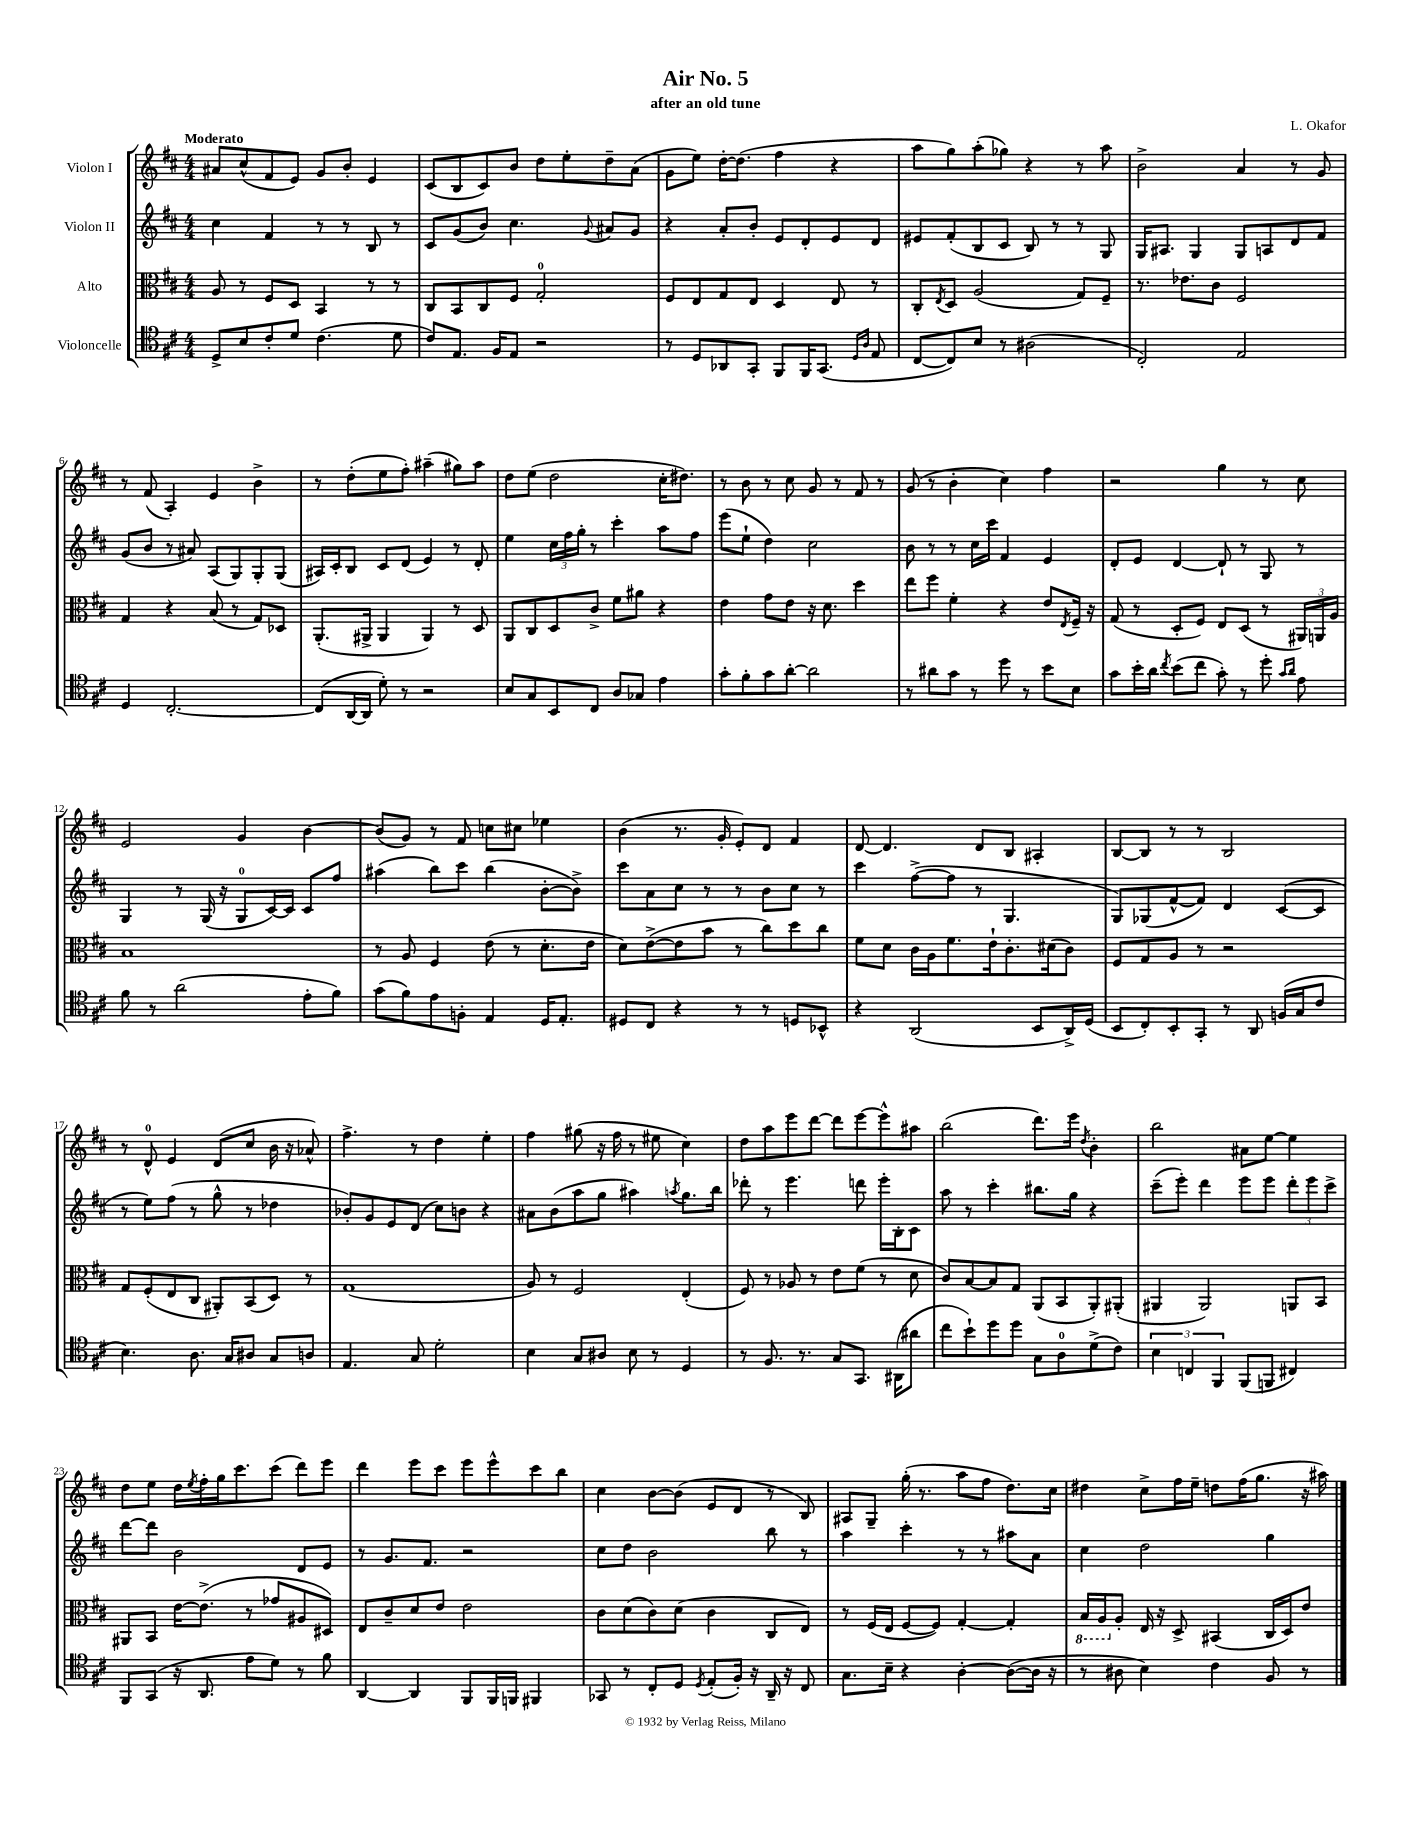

**kern	**kern	**kern	**kern
*staff4	*staff3	*staff2	*staff1
*clefC4	*clefC3	*clefG2	*clefG2
*k[f#c#]	*k[f#c#]	*k[f#c#]	*k[f#c#]
*M4/4	*M4/4	*M4/4	*M4/4
8D^	8A	4cc#	8a#
8B	8r	.	(8cc#^^
8c#'	8F#	4f#	8f#
8d	8D	.	8e)
(4.c#	4BB	8r	8g
.	.	8r	8b'
.	8r	8B	4e
8d	8r	8r	.
=	=	=	=
8c#)	8C#	8c#	(8c#
8.E	8BB	(8g	8B
.	8C#	8b)	8c#)
16F#	.	.	.
8E	8F#	4.cc#	8b
2r	2G'	.	8dd
.	.	.	8ee'
.	.	8qqg	.
.	.	8a#	8dd~
.	.	8g	(8a
=	=	=	=
8r	8F#	4r	8g
8D	8E	.	8ee)
8AA-	8G	8a'	[16dd'
.	.	.	(8.dd]
8GG'	8E	8b'	.
8FF#	4D	8e	4ff#
16FF#	.	8d'	.
(8.GG	.	.	.
.	8E	8e	4r
16qqD	.	.	.
16qqA	.	.	.
8E	8r	8d	.
=	=	=	=
[8C#	8C#'	8e#	8aa
.	8qE	.	.
8C#])	8D	(8f#'	8gg)
8B	(2A	8B	(8aa'
8r	.	8c#	8gg-)
(2A#	.	8B)	4r
.	.	8r	.
.	8G)	8r	8r
.	8F#~	8G	8aa
=	=	=	=
2C#')	8.r	16G	2b^
.	.	8.A#	.
.	8.e-	.	.
.	.	4G	.
.	8c#	.	.
2E	2F#	8G	4a
.	.	8A	.
.	.	8d	8r
.	.	8f#	8g
=	=	=	=
4D	4G	(8g	8r
.	.	8b	(8f#
[2.C#'	4r	8r	4A')
.	.	8a#)	.
.	(8B	(8A	4e
.	8r	8G)	.
.	8G)	8G'	4b^
.	8D-	(8G	.
=	=	=	=
(8C#]	(8.AA'	16A#)	8r
.	.	16c#'	.
[16AA	.	8B	(8dd'
16AA]	16AA#^	.	.
8d')	4AA#	8c#	8ee
8r	.	(8d	8ff#')
2r	4AA#)	4e)	(4aa#~
.	8r	8r	8gg#)
.	8D	8d'	8aa#
=	=	=	=
8B	8AA	4ee	8dd
8G	8C#	.	(8ee
8BB	8D	24cc#	2dd
.	.	24ff#	.
.	.	24gg'	.
8C#	8c#^	8r	.
8A	8f#	4ccc#'	.
8G-	8a#	.	.
4e	4r	8aa	16cc#'
.	.	.	8.dd#)
.	.	8ff#	.
=	=	=	=
8g'	4e	(8eee	8r
8f#'	.	8ee`	8b
8g	8g	4dd)	8r
[8a'	8e	.	8cc#
2a]	16r	2cc#	8g
.	8.d	.	.
.	.	.	8r
.	4dd	.	8f#
.	.	.	8r
=	=	=	=
8r	8ee	8b	(8g
8a#	8ff#	8r	8r
8g	4f#'	8r	4b'
8r	.	16cc#	.
.	.	16ccc#	.
8dd	4r	4f#	4cc#)
8r	.	.	.
8b	8e	4e	4ff#
.	8qE	.	.
8B	16F#~	.	.
.	16r	.	.
=	=	=	=
8g	(8G	8d'	2r
16b'	8r	8e	.
16a	.	.	.
8qcc#	.	.	.
(8b	8D'	[4d	.
8cc#	8F#)	.	.
8g')	8E	8d`]	4gg
8r	(8D	8r	.
8dd'	8r	8G	8r
16qqg	.	.	.
16qqa	.	.	.
8e	24AA#)	8r	8cc#
.	24AA	.	.
.	24A	.	.
=	=	=	=
8f#	1B	4G	2e
8r	.	.	.
(2a	.	8r	.
.	.	(16G	.
.	.	16r	.
.	.	8G	4g
.	.	[16c#)	.
.	.	16c#]	.
8e'	.	8c#	[4b
8f#)	.	8ff#	.
=	=	=	=
(8g	8r	(4aa#	(8b]
8f#)	8A	.	8g)
8e	4F#	8bb)	8r
8F'	.	8ccc#	8f#
4E	(8e	(4bb	8cc
.	8r	.	8cc#
16D	8.d'	[8b'	4ee-
8.E'	.	.	.
.	.	8b^])	.
.	16e	.	.
=	=	=	=
8D#	8d)	8ccc#	(4b
8C#	([8e^	8a	.
4r	8e]	8cc#	8.r
.	8b	8r	.
.	.	.	16g'
8r	8r	8r	8e')
8r	8cc#)	8b	8d
8D	8dd	8cc#	4f#
8BB-^^	8cc#	8r	.
=	=	=	=
4r	8f#	4ccc#	[8d
.	8d	.	4.d]
(2AA	16c#	([8ff#^	.
.	16A	.	.
.	8.f#	8ff#]	.
.	.	8r	8d
.	16e`	.	.
.	8.c#'	4.G	8B
8BB	.	.	4A#'
.	(16d#	.	.
16AA^)	8c#)	.	.
(16D	.	.	.
=	=	=	=
8BB	8F#	8G)	[8B
8C#')	8G	(8G-	8B]
8BB'	8A	[8f#^^	8r
8GG'	8r	8f#])	8r
8r	2r	4d	2B
8AA	.	.	.
(16F	.	([8c#	.
16G	.	.	.
8c#	.	8c#]	.
=	=	=	=
4.B)	8G	8r	8r
.	(8F#'	8ee)	8d^^
.	8E	(8ff#	4e
8.A	8C#	8r	.
.	8AA#')	8gg^^	(8d
16G	.	.	.
8A#	(8BB	8r	8cc#
8G	8D)	4dd-	16b
.	.	.	16r
8A	8r	.	8a-^^)
=	=	=	=
4.E	(1G	8b-')	4.ff#^
.	.	8g	.
.	.	8e	.
8G	.	(8d	8r
2d'	.	8cc#)	4dd
.	.	8b	.
.	.	4r	4ee'
=	=	=	=
4B	8A)	8a#	4ff#
.	8r	(8b	.
8G	2F#	8aa	(8gg#
8A#	.	8gg	16r
.	.	.	16ff#
8B	.	4aa#)	8r
8r	.	.	8ee#
.	.	8qaa	.
4D	(4E'	8.gg	4cc#)
.	.	16bb	.
=	=	=	=
8r	8F#)	8ddd-'	8dd
8.F#	8r	8r	8aa
.	8A-	4.eee	8eee
8.r	.	.	.
.	8r	.	[8ddd
8G	8e	.	8ddd]
8.GG	(8f#	8ddd	[8eee
.	8r	16eee'	8eee^^]
(16AA#	.	16B'	.
8a#	8d	8c#	8aa#
=	=	=	=
8cc#	8c#)	8aa	(2bb
8b`)	[8B	8r	.
8dd	8B]	4ccc#'	.
8dd	8G	.	.
8G	(8AA	8.bb#	8.ddd)
8A	8BB	.	.
.	.	16gg	16eee
.	.	.	8qdd
(8d^	8AA')	4r	4b'
8c#)	(8AA#'	.	.
=	=	=	=
6B	4AA#	(8ccc#~	2bb
.	.	8eee')	.
6C	.	.	.
.	2AA#)	4ddd	.
6FF#	.	.	.
(8FF#	.	8eee	8a#
8FF	.	8eee	[8ee
4C#)	8AA	12ddd'	4ee]
.	.	12eee	.
.	8BB	.	.
.	.	12ccc#^	.
=	=	=	=
8FF#	8AA#	[8ddd	8dd
(8GG	8BB	8ddd]	8ee
16r	[16e	2b	16dd
.	.	.	8qee
8.AA	(8.e^]	.	16ff#'
.	.	.	16gg
.	.	.	8.ccc#
8e	8r	.	.
8d)	8g-	.	(8ccc#
8r	8A#	8d	8ddd)
8f#	8D#)	8e	8eee
=	=	=	=
[4AA	8E	8r	4ddd
.	8c#~	8.g	.
4AA]	8d	.	8eee
.	.	8.f#	.
.	8e	.	8ccc#
8FF#	2e	2r	8eee
16FF#	.	.	8eee^^
16FF	.	.	.
4FF#	.	.	8ccc#
.	.	.	8bb
=	=	=	=
8GG-	8c#	8cc#	4cc#
8r	(8d	8dd	.
8C#'	8c#)	2b	[8b
8D	(8d	.	(8b]
8qD	.	.	.
(8E'	4c#	.	8e
16F#')	.	.	8d
16r	.	.	.
16AA~	8C#	8bb	8r
16r	.	.	.
8C#	8E)	8r	8B)
=	=	=	=
8.G	8r	4aa	8A#
.	(16F#	.	8G~
16B~	16E	.	.
4r	[8F#	4ccc#'	(16gg'
.	.	.	8.r
.	8F#])	.	.
[4A'	[4G'	8r	8aa
.	.	8r	8ff#
(8A_	4G']	8aa#	8.dd)
16A]	.	8a	.
16r	.	.	16cc#
=	=	=	=
8r	16BB	4cc#	4dd#
.	16AA	.	.
8A#	8A'	.	.
4B)	16E	2dd	8cc#^
.	16r	.	.
.	8D^	.	16ff#
.	.	.	16ee~
4c#	(4BB#	.	8dd
.	.	.	(16ff#
.	.	.	8.gg
8F#	16C#	4gg	.
.	16D)	.	.
8r	8e	.	16r
.	.	.	16aa#)
==	==	==	==
*-	*-	*-	*-
